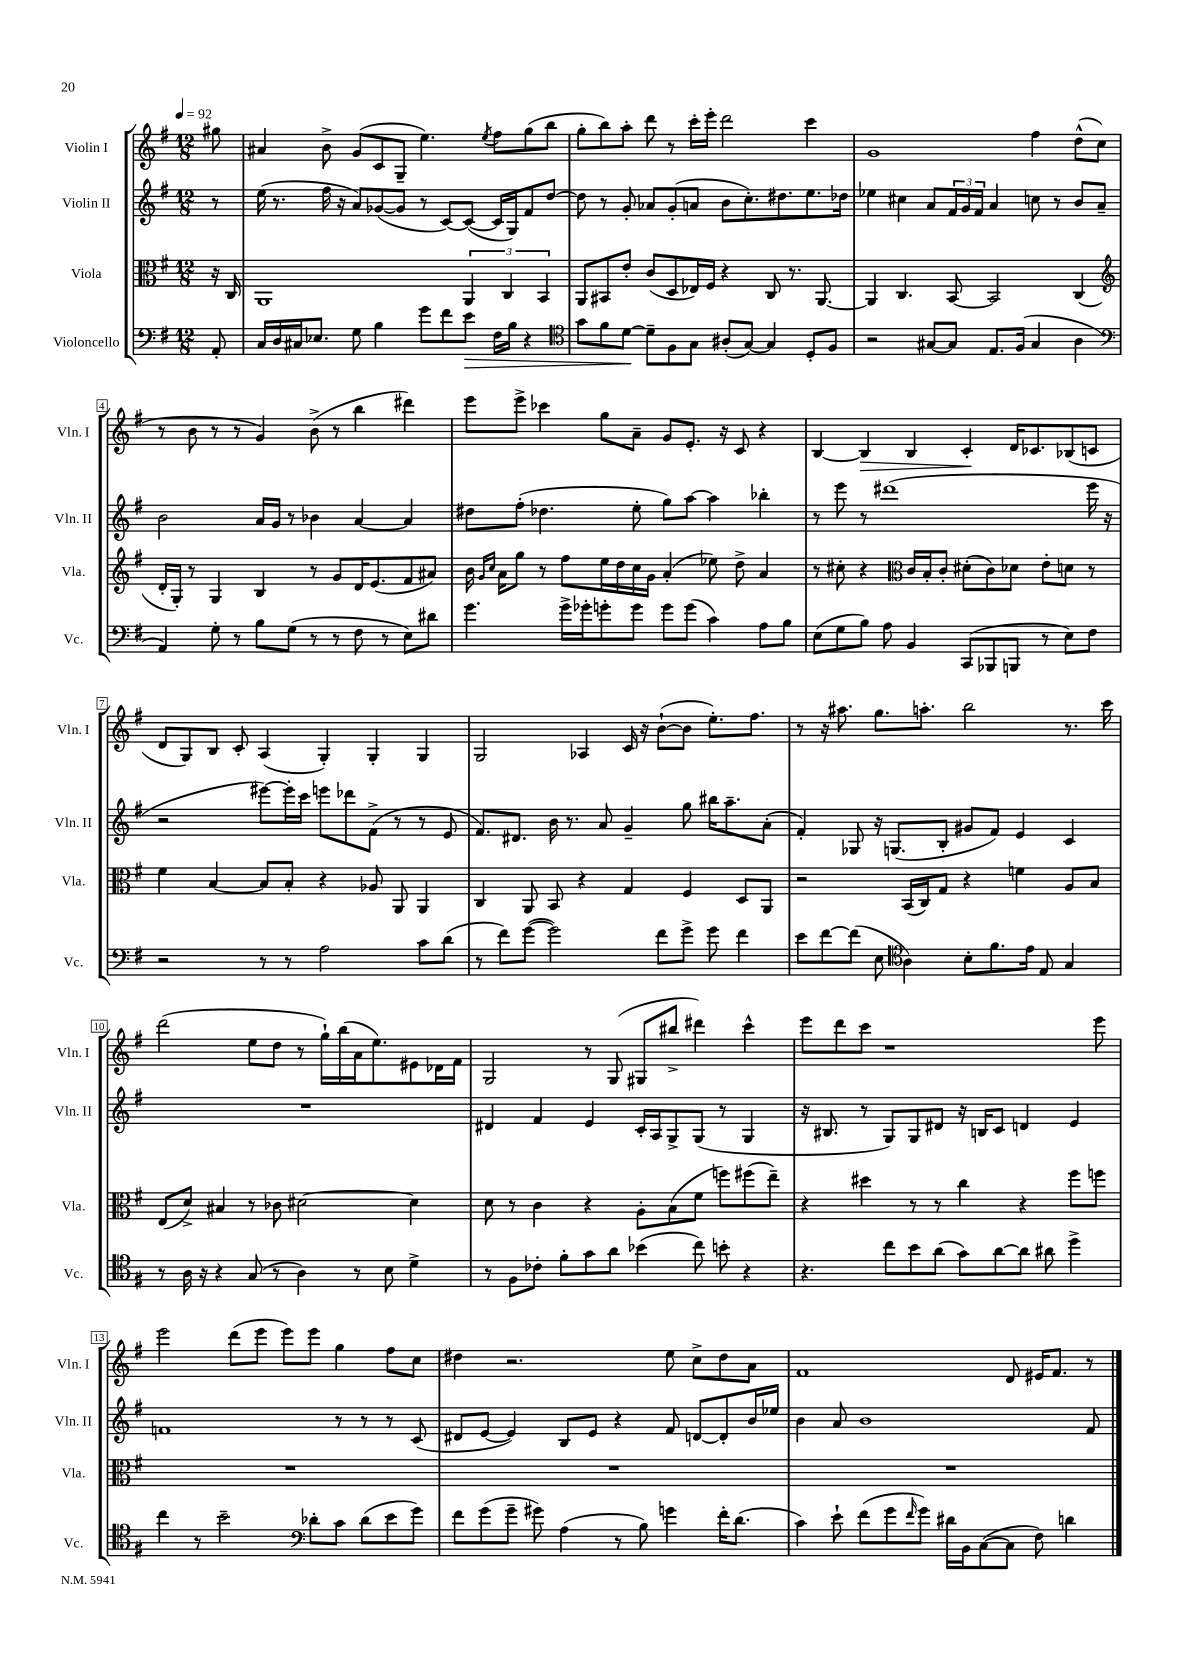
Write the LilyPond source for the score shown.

<<
\new StaffGroup <<
\new Staff = "s0" \with { instrumentName = "Violin I" shortInstrumentName = "Vln. I" } {
    \clef treble \key g \major \numericTimeSignature \time 12/8 \partial 8 \tempo 4 = 92
    gis''8 |
    ais'4 b'8-> g'8( c'8 g8-- e''4.) \acciaccatura { e''8 } fis''8 g''8( b''8 |
    g''8-. b''8) a''8-. d'''8 r8 c'''16-. e'''16-. d'''2 c'''4 |
    g'1 fis''4 d''8-^( c''8 |
    r8 b'8 r8 r8 g'4) b'8->( r8 b''4 dis'''4) |
    e'''8 e'''8-> ces'''4 g''8 a'8-- g'8 e'8.-. r16 c'8 r4 |
    b4~ b4\> b4 c'4-.\! d'16 ces'8. bes8( c'8 |
    d'8 g8) b8 c'8-. a4( g4-.) g4-. g4 |
    g2 aes4 c'16 r16 b'8~-!( b'8 e''8.-.) fis''8. |
    r8 r16 ais''8. g''8. a''8.-. b''2 r8. c'''16 |
    d'''2( e''8 d''8 r8 g''16-!) b''16( a'16 e''8.) eis'8 des'16 fis'16 |
    g2 r8 g8( gis8 bis''8-> dis'''4) c'''4-^ |
    e'''8 d'''8 c'''8 r1 e'''8 |
    e'''2 d'''8( e'''8 e'''8) e'''8 g''4 fis''8 c''8 |
    dis''4 r2. e''8 c''8-> dis''8 a'8 |
    fis'1 d'8 eis'16 fis'8. r8 \bar "|." |
}
\new Staff = "s1" \with { instrumentName = "Violin II" shortInstrumentName = "Vln. II" } {
    \clef treble \key g \major \numericTimeSignature \time 12/8 \partial 8
    r8 |
    e''16( r8. fis''16 r16 a'8) ges'8~( ges'8 r8 c'8~) c'8~( c'16 g16) fis'8 d''8~ |
    d''8 r8 g'8-. aes'8 g'8-.( a'8 b'8 c''8.-.) dis''8. e''8. des''16 |
    ees''4 cis''4 a'8 \tuplet 3/2 { fis'16 g'16 fis'16 } a'4 c''8 r8 b'8 a'8-- |
    b'2 a'16 g'16 r8 bes'4 a'4~ a'4 |
    dis''8 fis''8-.( des''4. e''8-. g''8) a''8~ a''4 bes''4-. |
    r8 e'''8 r8 dis'''1( e'''16 r16 |
    r2 eis'''8~) eis'''16-. c'''16 e'''8 des'''8 fis'8->( r8 r8 e'8 |
    fis'8.) dis'8. b'16 r8. a'8 g'4-- g''8 bis''16 a''8.-- a'8-.( |
    fis'4-.) ges8 r16 g8.( b8-. gis'8 fis'8) e'4 c'4 |
    R1. |
    dis'4 fis'4 e'4 c'16-. a16 g8-> g8( r8 g4 |
    r16 bis8. r8 g8) g8 dis'8 r16 b16 c'8 d'4 e'4 |
    f'1 r8 r8 r8 c'8( |
    dis'8 e'8~ e'4) b8 e'8 r4 fis'8 d'8~ d'8-. b'16 ees''16 |
    b'4 a'8 b'1 fis'8 \bar "|." |
}
\new Staff = "s2" \with { instrumentName = "Viola" shortInstrumentName = "Vla." } {
    \clef alto \key g \major \numericTimeSignature \time 12/8 \partial 8
    r16 c16 |
    a,1 \tuplet 3/2 { a,4 c4 b,4 } |
    a,8 bis,8 e'8-. c'8( d8 ees16) fis16 r4 c8 r8. a,8.~ |
    a,4 c4. b,8~ b,2 c4( |
    \clef treble d'16-. g16-.) r8 g4 b4 r8 g'8 d'16 e'8.( fis'8 ais'8) |
    b'16 \grace { g'16 c''16 } a'16 g''8 r8 fis''8 e''16 d''16 c''16 g'16 a'4-.( ees''8) d''8-> a'4 |
    r8 cis''8-. r4 \clef alto c'16 b16-. c'8-. dis'8-.( c'8) des'8 e'8-. d'8 r8 |
    fis'4 b4~ b8 b8-. r4 aes8 a,8 a,4 |
    c4 a,8 b,8 r4 g4 fis4 d8 a,8 |
    r2 b,16( c16) g8 r4 f'4 a8 b8 |
    e8( d'8->) bis4 r8 ces'8 dis'2~ dis'4 |
    d'8 r8 c'4 r4 a8-. b8( fis'8 f''8) fis''8( e''8--) |
    r4 dis''4 r8 r8 c''4 r4 fis''8 f''8 |
    R1. |
    R1. |
    R1. \bar "|." |
}
\new Staff = "s3" \with { instrumentName = "Violoncello" shortInstrumentName = "Vc." } {
    \clef bass \key g \major \numericTimeSignature \time 12/8 \partial 8
    a,8-. |
    c16 d16 cis16 ees8. g8 b4 g'8 fis'8 e'8\> fis16 b16 r4 |
    \clef tenor g'8 fis'8 d'8~\! d'8-- fis8 g8 ais8-.( g8~) g4 d8-. fis8 |
    r2 gis8~ gis8 e8. fis16( gis4 a4 |
    \clef bass a,4) g8-. r8 b8 g8( r8 r8 fis8 r8 e8) dis'8 |
    g'4. g'16-> ges'16-. g'8-. g'8 g'8 g'8( c'4) a8 b8 |
    e8( g8 b8) a8 b,4 c,8( bes,,8 b,,8 r8 e8) fis8 |
    r2 r8 r8 a2 c'8 d'8( |
    r8 fis'8) g'8~( g'2) fis'8 g'8-> g'8 fis'4 |
    e'8 fis'8~ fis'8( e8 \clef tenor a4) b8-. fis'8. e'16 e8 g4 |
    r8 a16 r16 r4 g8( r8 a4) r8 b8 d'4-> |
    r8 fis8 ces'8-. fis'8-. g'8 a'8 bes'4( c''8) b'8-. r4 |
    r4. c''8 b'8 a'8( g'8) a'8~ a'8 ais'8 d''4-> |
    c''4 r8 b'2-- \clef bass des'8-. c'8 des'8( e'8 g'8) |
    fis'8 g'8( g'8-- gis'8) a4( r8 b8) g'4 fis'16-. d'8.( |
    c'4) e'8-! fis'8( g'8 \grace { fis'16 } g'8) dis'16 b,16 c8~( c8 fis8) d'4 \bar "|." |
}
>>
>>
\layout { \context { \Score \override BarNumber.stencil = #(make-stencil-boxer 0.1 0.3 ly:text-interface::print) } }
